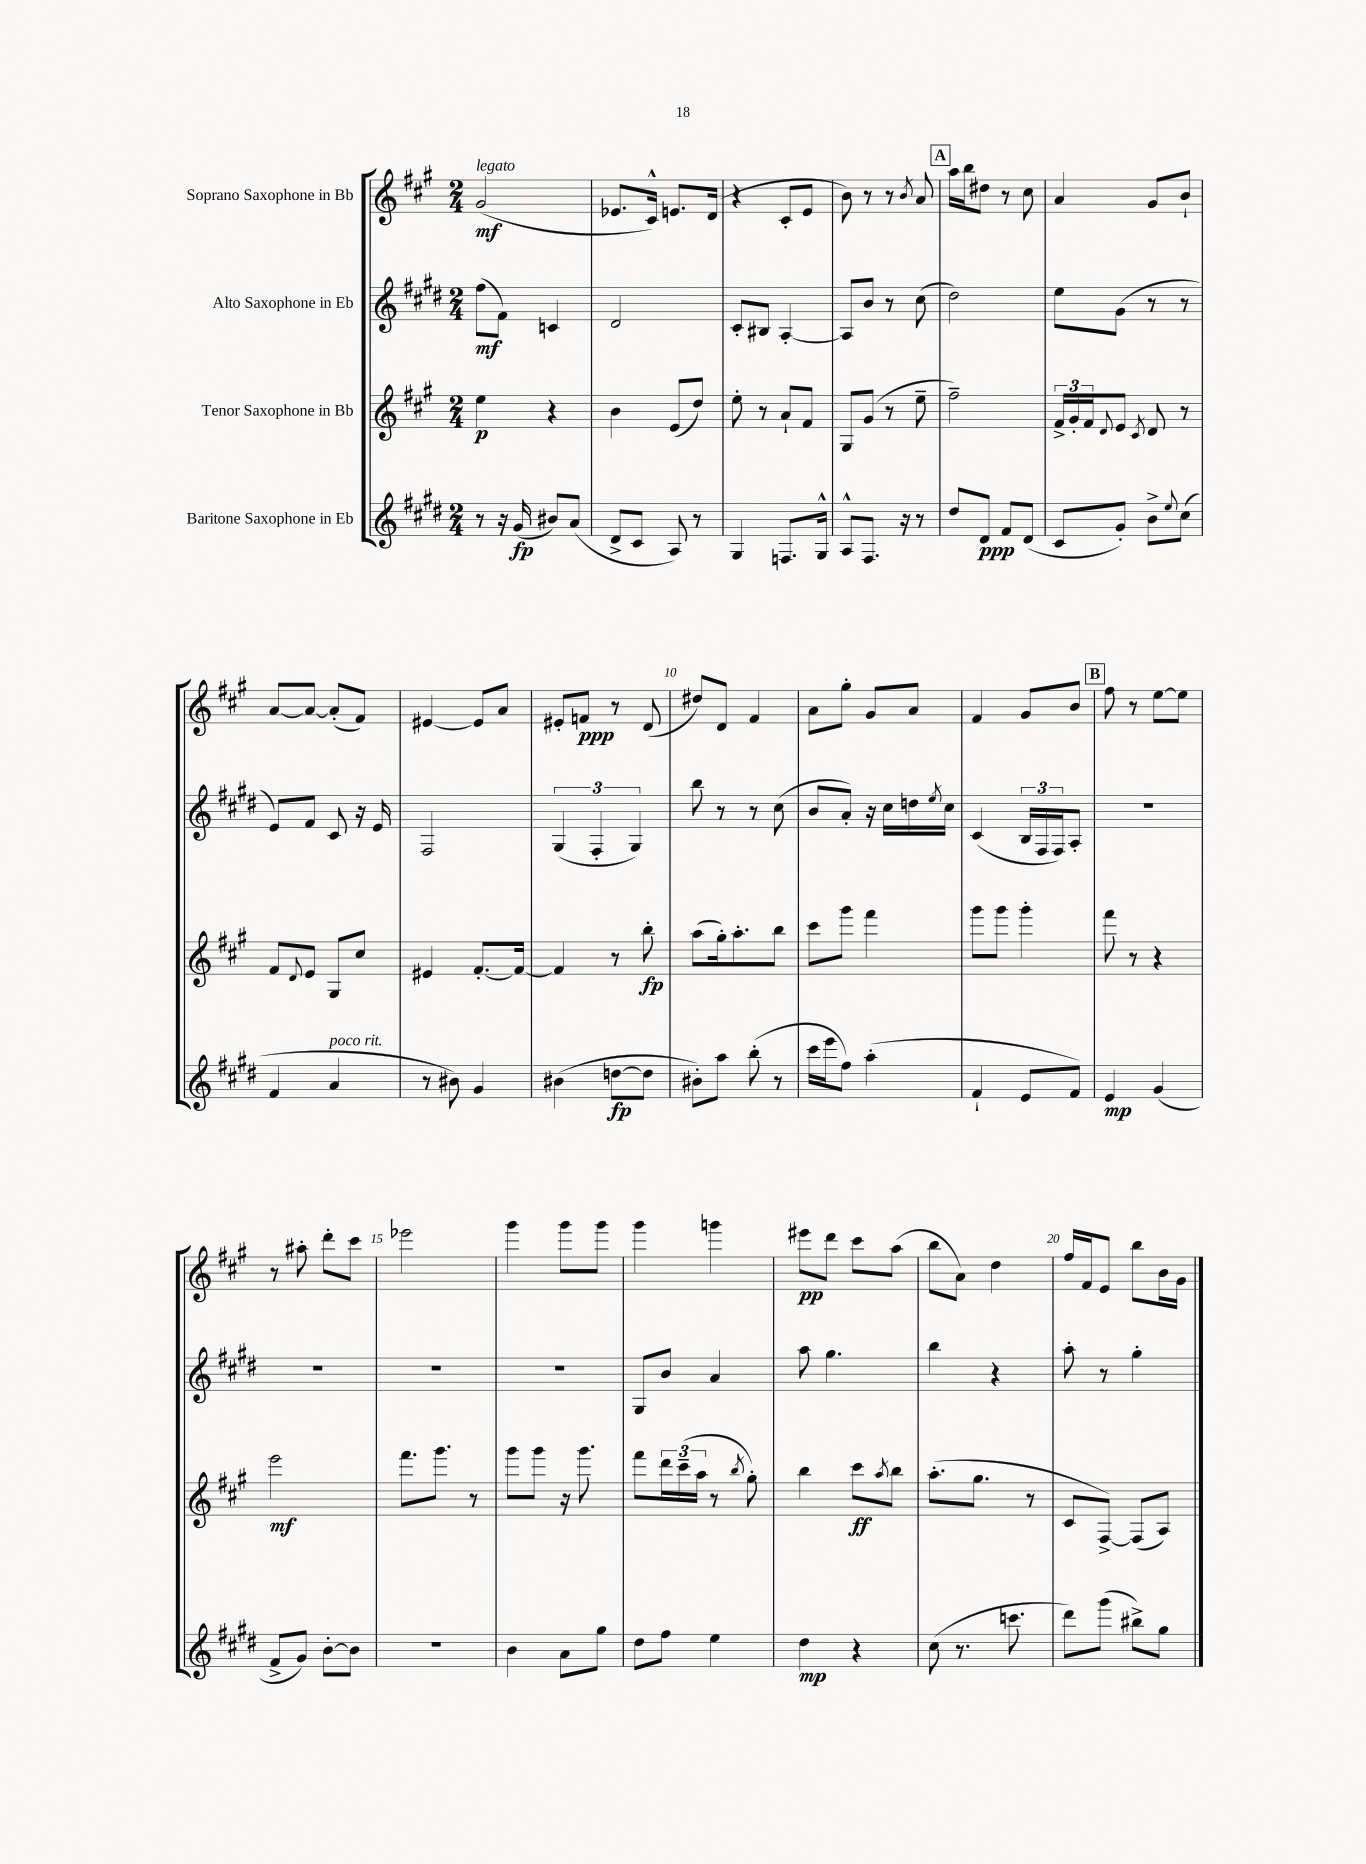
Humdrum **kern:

**kern	**dynam	**kern	**dynam	**kern	**dynam	**kern	**dynam
*part4	*part4	*part3	*part3	*part2	*part2	*part1	*part1
*staff4	*staff4	*staff3	*staff3	*staff2	*staff2	*staff1	*staff1
*I"Baritone Saxophone in Eb	*	*I"Tenor Saxophone in Bb	*	*I"Alto Saxophone in Eb	*	*I"Soprano Saxophone in Bb	*
*clefG2	*	*clefG2	*	*clefG2	*	*clefG2	*
*k[f#c#g#d#]	*	*k[f#c#g#]	*	*k[f#c#g#d#]	*	*k[f#c#g#]	*
*M2/4	*	*M2/4	*	*M2/4	*	*M2/4	*
=1	=1	=1	=1	=1	=1	=1	=1
!	!	!	!	!	!	!LO:TX:a:i:t=legato	!
8r	.	4ee\	p	(8ff#\L	mf	(2g#/	mf
16r	.	.	.	8f#\J)	.	.	.
(16g#/	fp	.	.	.	.	.	.
8b#X/L)	.	4r	.	4cn/	.	.	.
(8a/J	.	.	.	.	.	.	.
=2	=2	=2	=2	=2	=2	=2	=2
8d#^/L	.	4b\	.	2d#/	.	8.e-X/L	.
8c#/J	.	.	.	.	.	.	.
.	.	.	.	.	.	16c#^^/Jk)	.
8A/)	.	(8e/L	.	.	.	8.en/L	.
8r	.	8dd/J)	.	.	.	.	.
.	.	.	.	.	.	(16d/Jk	.
=3	=3	=3	=3	=3	=3	=3	=3
4G#/	.	8ee'\	.	8c#'/L	.	4r	.
.	.	8r	.	8B#X/J	.	.	.
8.Fn/L	.	8a`/L	.	[4A'/	.	8c#'/L	.
.	.	8f#/J	.	.	.	8e/J	.
16G#^^/Jk	.	.	.	.	.	.	.
=4	=4	=4	=4	=4	=4	=4	=4
8A^^/L	.	8G#/L	.	8A/L]	.	8b\)	.
8.F#/J	.	(8g#/J	.	8b/J	.	8r	.
.	.	8r	.	8r	.	8r	.
16r	.	.	.	.	.	.	.
.	.	.	.	.	.	8qb/	.
8r	.	8ee~\	.	(8cc#\	.	8a/	.
!!LO:REH:place=s1:t=A
=5	=5	=5	=5	=5	=5	=5	=5
8dd#/L	.	2ff#~\)	.	2dd#\)	.	16aa\LL	.
.	.	.	.	.	.	16bb\J	.
8d#/J	ppp	.	.	.	.	8dd#X\J	.
8f#/L	.	.	.	.	.	8r	.
(8d#/J	.	.	.	.	.	8cc#\	.
=6	=6	=6	=6	=6	=6	=6	=6
8c#/L	.	24f#^/LL	.	8ee\L	.	4a/	.
.	.	24g#'/	.	.	.	.	.
.	.	24f#/J	.	.	.	.	.
.	.	8qqd/	.	.	.	.	.
8g#'/J)	.	8e/J	.	(8g#\J	.	.	.
.	.	8qc#/	.	.	.	.	.
8b^\L	.	8d/	.	8r	.	8g#/L	.
8qqee/	.	.	.	.	.	.	.
(8cc#\J	.	8r	.	8r	.	8b`/J	.
!!LO:LB:g=z
=7	=7	=7	=7	=7	=7	=7	=7
4f#/	.	8f#/L	.	8e/L)	.	[8a/L	.
.	.	8qqd/	.	.	.	.	.
.	.	8e/J	.	8f#/J	.	8a/J_	.
!LO:TX:a:i:t=poco rit.	!	!	!	!	!	!	!
4a/	.	8G#/L	.	8c#/	.	(8a'/L]	.
.	.	8cc#/J	.	16r	.	8f#/J)	.
.	.	.	.	16e/	.	.	.
=8	=8	=8	=8	=8	=8	=8	=8
8r	.	4e#X/	.	2F#/	.	[4e#X/	.
8b#X\)	.	.	.	.	.	.	.
4g#/	.	[8.f#'/L	.	.	.	8e#/L]	.
.	.	.	.	.	.	8a/J	.
.	.	16f#/Jk_	.	.	.	.	.
=9	=9	=9	=9	=9	=9	=9	=9
(4b#X\	.	4f#/]	.	(6G#/	.	8e#X'/L	.
.	.	.	.	.	.	8fn/J	ppp
.	.	.	.	6F#'/	.	.	.
[8ddn\L	fp	8r	.	.	.	8r	.
.	.	.	.	6G#/)	.	.	.
8dd\J]	.	8bb'\	fp	.	.	(8d/	.
=10	=10	=10	=10	=10	=10	=10	=10
8b#X'\L)	.	(8aa\L	.	8bb\	.	8dd#X/L)	.
8aa\J	.	16gg#'\k)	.	8r	.	8d/J	.
.	.	8.aa'\	.	.	.	.	.
(8bb'\	.	.	.	8r	.	4f#/	.
8r	.	8bb\J	.	(8cc#\	.	.	.
=11	=11	=11	=11	=11	=11	=11	=11
16ccc#\LL	.	8ccc#\L	.	8b/L	.	8a\L	.
16eee\J	.	.	.	.	.	.	.
8ff#\J)	.	8ggg#\J	.	8a'/J)	.	8gg#'\J	.
(4aa'\	.	4fff#\	.	16r	.	8g#/L	.
.	.	.	.	16cc#\LL	.	.	.
.	.	.	.	16ddn\	.	8a/J	.
.	.	.	.	8qee/	.	.	.
.	.	.	.	16cc#\JJ	.	.	.
=12	=12	=12	=12	=12	=12	=12	=12
4f#`/	.	8ggg#\L	.	(4c#/	.	4f#/	.
.	.	8ggg#\J	.	.	.	.	.
8e/L	.	4ggg#'\	.	24B/LL	.	8g#/L	.
.	.	.	.	24F#/	.	.	.
.	.	.	.	24F#/J)	.	.	.
8f#/J)	.	.	.	8A'/J	.	8b/J	.
!!LO:REH:place=s1:t=B
=13	=13	=13	=13	=13	=13	=13	=13
4e/	mp	8fff#\	.	2r	.	8ff#\	.
.	.	8r	.	.	.	8r	.
(4g#/	.	4r	.	.	.	[8ee\L	.
.	.	.	.	.	.	8ee\J]	.
!!LO:LB:g=z
=14	=14	=14	=14	=14	=14	=14	=14
8f#^/L	.	2eee\	mf	2r	.	8r	.
8g#/J)	.	.	.	.	.	8aa#X'\	.
[8b'\L	.	.	.	.	.	8ddd'\L	.
8b\J]	.	.	.	.	.	8ccc#\J	.
=15	=15	=15	=15	=15	=15	=15	=15
2r	.	8.fff#\L	.	2r	.	2eee-X\	.
.	.	8.ggg#\J	.	.	.	.	.
.	.	8r	.	.	.	.	.
=16	=16	=16	=16	=16	=16	=16	=16
4b\	.	8ggg#\L	.	2r	.	4ggg#\	.
.	.	8ggg#\J	.	.	.	.	.
8a\L	.	16r	.	.	.	8ggg#\L	.
.	.	8.ggg#\	.	.	.	.	.
8gg#\J	.	.	.	.	.	8ggg#\J	.
=17	=17	=17	=17	=17	=17	=17	=17
8dd#\L	.	8fff#\L	.	8G#/L	.	4ggg#\	.
8ff#\J	.	24ddd\L	.	8b/J	.	.	.
.	.	(24ccc#~\	.	.	.	.	.
.	.	24aa\JJ	.	.	.	.	.
4ee\	.	8r	.	4a/	.	4gggn\	.
.	.	8qbb/	.	.	.	.	.
.	.	8gg#'\)	.	.	.	.	.
=18	=18	=18	=18	=18	=18	=18	=18
4dd#\	mp	4bb\	.	8aa\	.	8eee#X\L	pp
.	.	.	.	4.gg#\	.	8ddd\J	.
4r	.	8ccc#\L	ff	.	.	8ccc#\L	.
.	.	8qaa/	.	.	.	.	.
.	.	8bb\J	.	.	.	(8aa\J	.
=19	=19	=19	=19	=19	=19	=19	=19
(8cc#\	.	(8.aa'\L	.	4bb\	.	8bb\L	.
8.r	.	.	.	.	.	8a\J)	.
.	.	8.gg#\J	.	.	.	.	.
.	.	.	.	4r	.	4dd\	.
8.cccn\	.	.	.	.	.	.	.
.	.	8r	.	.	.	.	.
=20	=20	=20	=20	=20	=20	=20	=20
8ddd#\L)	.	8c#/L	.	8aa'\	.	16ff#/LL	.
.	.	.	.	.	.	16f#/J	.
(8ggg#\J	.	[8F#^/J)	.	8r	.	8e/J	.
8bb#X^\L)	.	(8F#/L]	.	4gg#'\	.	8bb\L	.
8gg#\J	.	8A/J)	.	.	.	16b\L	.
.	.	.	.	.	.	16g#\JJ	.
==	==	==	==	==	==	==	==
*-	*-	*-	*-	*-	*-	*-	*-
